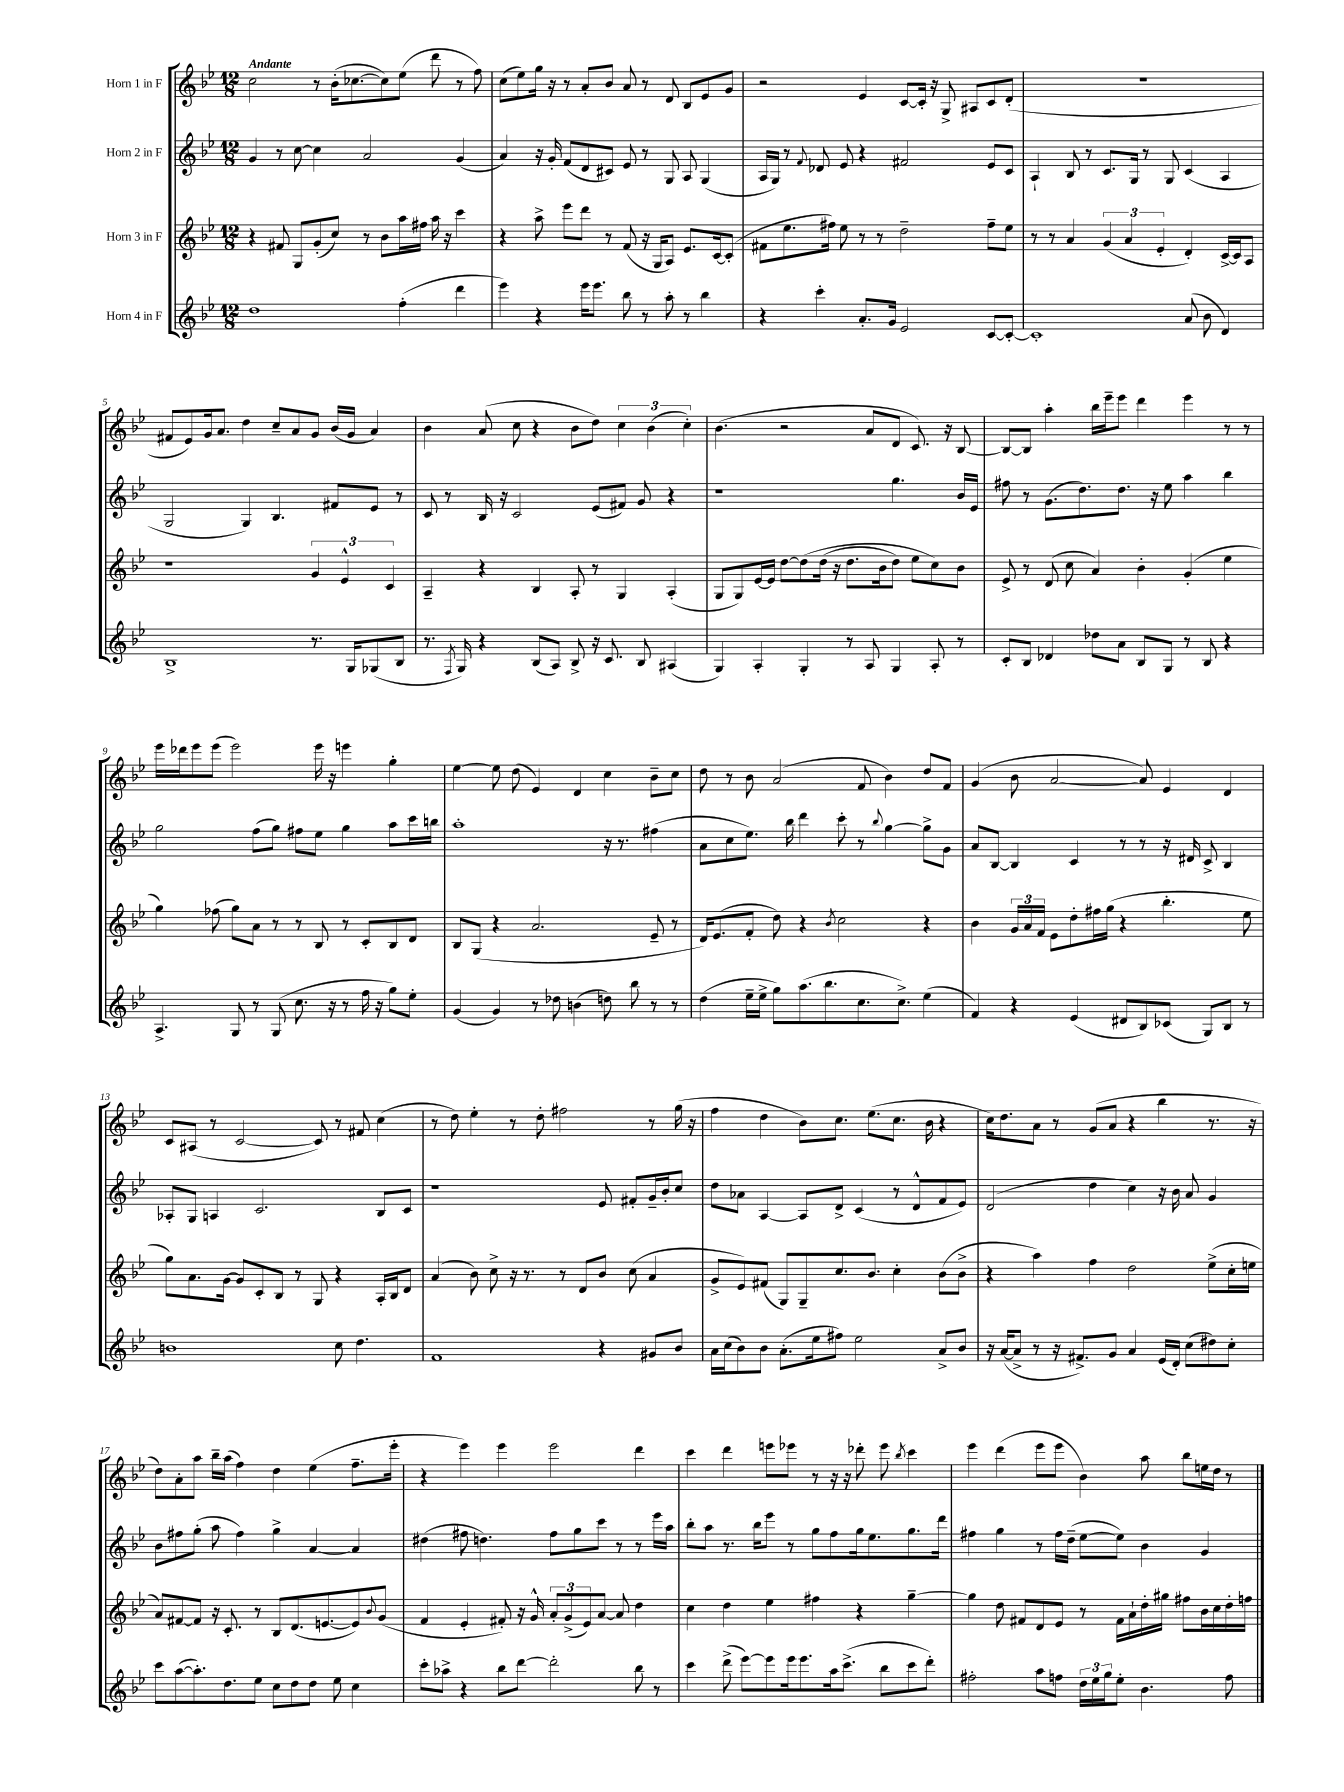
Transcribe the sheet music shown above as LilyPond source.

<<
\new StaffGroup <<
\new Staff = "s0" \with { instrumentName = "Horn 1 in F" } {
    \clef treble \key bes \major \numericTimeSignature \time 12/8 \tempo "Andante"
    c''2 r8 bes'16-.( ces''8.~ ces''8) ees''8( d'''8 r8 f''8) |
    c''8( ees''8) g''16 r16 r8 a'8-. bes'8 a'8 r8 d'8 bes8 ees'8 g'8 |
    r2 ees'4 c'8~ c'16-. r16 g8-> ais8 c'8 d'8-.( |
    R1. |
    fis'8 ees'8) g'16 a'8. d''4 c''8-- a'8 g'8 bes'16( g'16 a'4) |
    bes'4 a'8( c''8 r4 bes'8 d''8) \tuplet 3/2 { c''4 bes'4( c''4-.) } |
    bes'4.( r2 a'8 d'8 c'8.) r16 bes8~ |
    bes8~ bes8 a''4-. bes''16 ees'''16-- ees'''8 d'''4 ees'''4 r8 r8 |
    ees'''16 des'''16 ees'''8 ees'''8( ees'''2) ees'''16 r16 e'''4 g''4-. |
    ees''4~ ees''8 d''8( ees'4) d'4 c''4 bes'8-- c''8 |
    d''8 r8 bes'8 a'2( f'8 bes'4) d''8 f'8 |
    g'4( bes'8 a'2~ a'8) ees'4 d'4 |
    c'8 ais8( r8 c'2~ c'8) r8 fis'8 c''4( |
    r8 d''8) ees''4-. r8 d''8-. fis''2 r8 g''16( r16 |
    f''4 d''4 bes'8) c''8. ees''8.( c''8. bes'16 r4 |
    c''16) d''8. a'8 r8 g'8( a'8 r4 bes''4 r8. r16 |
    d''8) a'8-. a''8 bes''16-- a''16( f''4) d''4 ees''4( f''8.-- ees'''16-. |
    r4 ees'''4) ees'''4 ees'''2 d'''4 |
    c'''4 d'''4 e'''8 ees'''8 r8 r16 r16 des'''8-. ees'''8 \acciaccatura { bes''8 } c'''4 |
    ees'''4 d'''4( ees'''8 ees'''8 bes'4) a''8 bes''8 e''16 d''16 r8 \bar "|." |
}
\new Staff = "s1" \with { instrumentName = "Horn 2 in F" } {
    \clef treble \key bes \major \numericTimeSignature \time 12/8
    g'4 r8 c''8~ c''4 a'2 g'4( |
    a'4) r16 g'16-. f'8( d'8 cis'8) ees'8 r8 g8 a8 g4( |
    a16 g16) r8 \appoggiatura { f'8 } des'8 ees'8 r4 fis'2 ees'8 c'8 |
    a4-! bes8 r8 c'8. g16 r8 g8 c'4( a4 |
    g2 g4) bes4. fis'8 ees'8 r8 |
    c'8 r8 bes16 r16 c'2 ees'8( fis'8) g'8 r4 |
    r1 g''4. bes'16 ees'16 |
    fis''8 r8 g'8.( d''8.) d''8. r16 ees''8 a''4 bes''4 |
    g''2 f''8( g''8) fis''8 ees''8 g''4 a''8 c'''16 b''16 |
    a''1-. r16 r8. fis''4( |
    a'8 c''8 ees''8.) bes''16 d'''4 c'''8-. r8 \appoggiatura { bes''8 } g''4~ g''8-> g'8 |
    a'8 bes8~ bes4 c'4 r8 r8 r16 dis'16 c'8-> bes4 |
    aes8-. g8 a4 c'2. bes8 c'8 |
    r1 ees'8 fis'8-. g'16-- bes'16-. c''8 |
    d''8 aes'8 a4~ a8 d'8-> c'4( r8 d'8-^ f'8 ees'8) |
    d'2( d''4 c''4) r16 bes'16 a'8 g'4 |
    bes'8 fis''8 g''8-.( a''8 fis''4) g''4-> a'4~ a'4 |
    dis''4( fis''8 d''4.) fis''8 g''8 c'''8 r8 r8 ees'''16 a''16 |
    bes''8-. a''8 r8. bes''16 ees'''8 r8 g''8 f''8 g''16 ees''8. g''8. d'''16 |
    fis''4 g''4 r8 fis''16 d''16--( ees''8~ ees''8) bes'4 g'4 \bar "|." |
}
\new Staff = "s2" \with { instrumentName = "Horn 3 in F" } {
    \clef treble \key bes \major \numericTimeSignature \time 12/8
    r4 fis'8 g8 g'8-.( c''8) r8 bes'8 a''16 fis''16 a''16 r16 c'''4 |
    r4 a''8-> ees'''8 d'''8 r8 f'8( r16 g16 a8) ees'8. c'16~ c'8-.( |
    fis'8 ees''8. fis''16) ees''8 r8 r8 d''2-- fis''8-- ees''8 |
    r8 r8 a'4 \tuplet 3/2 { g'4( a'4 ees'4-. } d'4-.) c'16~-> c'16 a8 |
    r1 \tuplet 3/2 { g'4 ees'4-^ c'4 } |
    a4-- r4 bes4 a8-. r8 g4 a4-.( |
    g8 g8) ees'16~ ees'16 d''8~ d''8\( d''16( r16 d''8. bes'16 d''8) ees''8 c''8\) bes'8 |
    ees'8-> r8 d'8( c''8 a'4) bes'4-. g'4-.( ees''4 |
    g''4) fes''8( g''8) a'8 r8 r8 bes8 r8 c'8-. bes8 d'8 |
    bes8 g8( r4 a'2. ees'8-- r8 |
    d'16) ees'8.( f'8-. d''8) r4 \acciaccatura { bes'8 } c''2 r4 |
    bes'4 \tuplet 3/2 { g'16 a'16 f'16 } ees'8 d''8-. fis''16 g''16( r4 bes''4.-. ees''8 |
    g''8) a'8. g'16~ g'8 c'8-. bes8 r8 g8 r4 a16-. bes16 d'8 |
    a'4( bes'8) c''8-> r16 r8. r8 d'8 bes'8 c''8( a'4 |
    g'8-> ees'8) fis'8( g8) g8-- c''8. bes'8. c''4-. bes'8( bes'8-> |
    r4 a''4) f''4 d''2 ees''8->( c''16-. e''16 |
    a'8) fis'8~ fis'8 r16 c'8.-. r8 bes8 d'8.( e'8.~ e'8) \appoggiatura { bes'8 } g'8( |
    f'4 ees'4-. fis'8-.) r16 g'16-^ \tuplet 3/2 { a'8-. g'8->( ees'8) } a'8~ a'8 d''4 |
    c''4 d''4 ees''4 fis''4 r4 g''4~-- |
    g''4 d''8 fis'8 d'8 ees'8 r8 fis'16 a'16-! d''16-. gis''16 fis''8 bes'16 c''16 d''16-. f''16 \bar "|." |
}
\new Staff = "s3" \with { instrumentName = "Horn 4 in F" } {
    \clef treble \key bes \major \numericTimeSignature \time 12/8
    d''1 f''4-.( d'''4 |
    ees'''4) r4 ees'''16 ees'''8. bes''8 r8 a''8-. r8 bes''4 |
    r4 c'''4-. a'8.-. g'16 ees'2 c'8~ c'8~-. |
    c'1-. a'8( bes'8 d'4) |
    bes1-> r8. g16 ges8( bes8 |
    r8. \acciaccatura { f8 } g16) r4 bes8( a8) bes8-> r16 c'8. bes8 ais4( |
    g4) a4-. g4-. r8 a8 g4 a8-. r8 |
    c'8-. bes8 des'4 des''8 a'8 bes8 g8 r8 bes8 r4 |
    a4.-> g8 r8 g8( c''8. r16 r8 f''16 r16 g''8) ees''8-. |
    g'4( g'4) r8 des''8 b'4( d''8) bes''8 r8 r8 |
    d''4( ees''16-- ees''16-> g''8) a''8.( bes''8. c''8. c''8.->) ees''4( |
    f'4) r4 ees'4( dis'8 bes8) ces'8( g8) bes8 r8 |
    b'1 c''8 d''4. |
    f'1 r4 gis'8 bes'8 |
    a'16 c''16( bes'8) bes'8 a'8.-.( ees''16 fis''8) ees''2 a'8-> bes'8 |
    r16 a'16~( a'8-> r8 r16 fis'8.->) g'8 a'4 ees'16( d'16-.) c''8( dis''8) c''8-. |
    c'''8 a''8~( a''8.-.) d''8. ees''8 c''8 d''8 d''8 ees''8 c''4 |
    c'''8-. aes''8-> r4 bes''8 d'''8~ d'''2-. bes''8 r8 |
    c'''4 d'''8->( ees'''8~) ees'''8 ees'''16 ees'''8. a''16 c'''8.->( bes''8 c'''8 d'''8-.) |
    fis''2-. a''8 f''8 \tuplet 3/2 { d''16 ees''16 g''16 } ees''8-. bes'4. f''8 \bar "|." |
}
>>
>>
